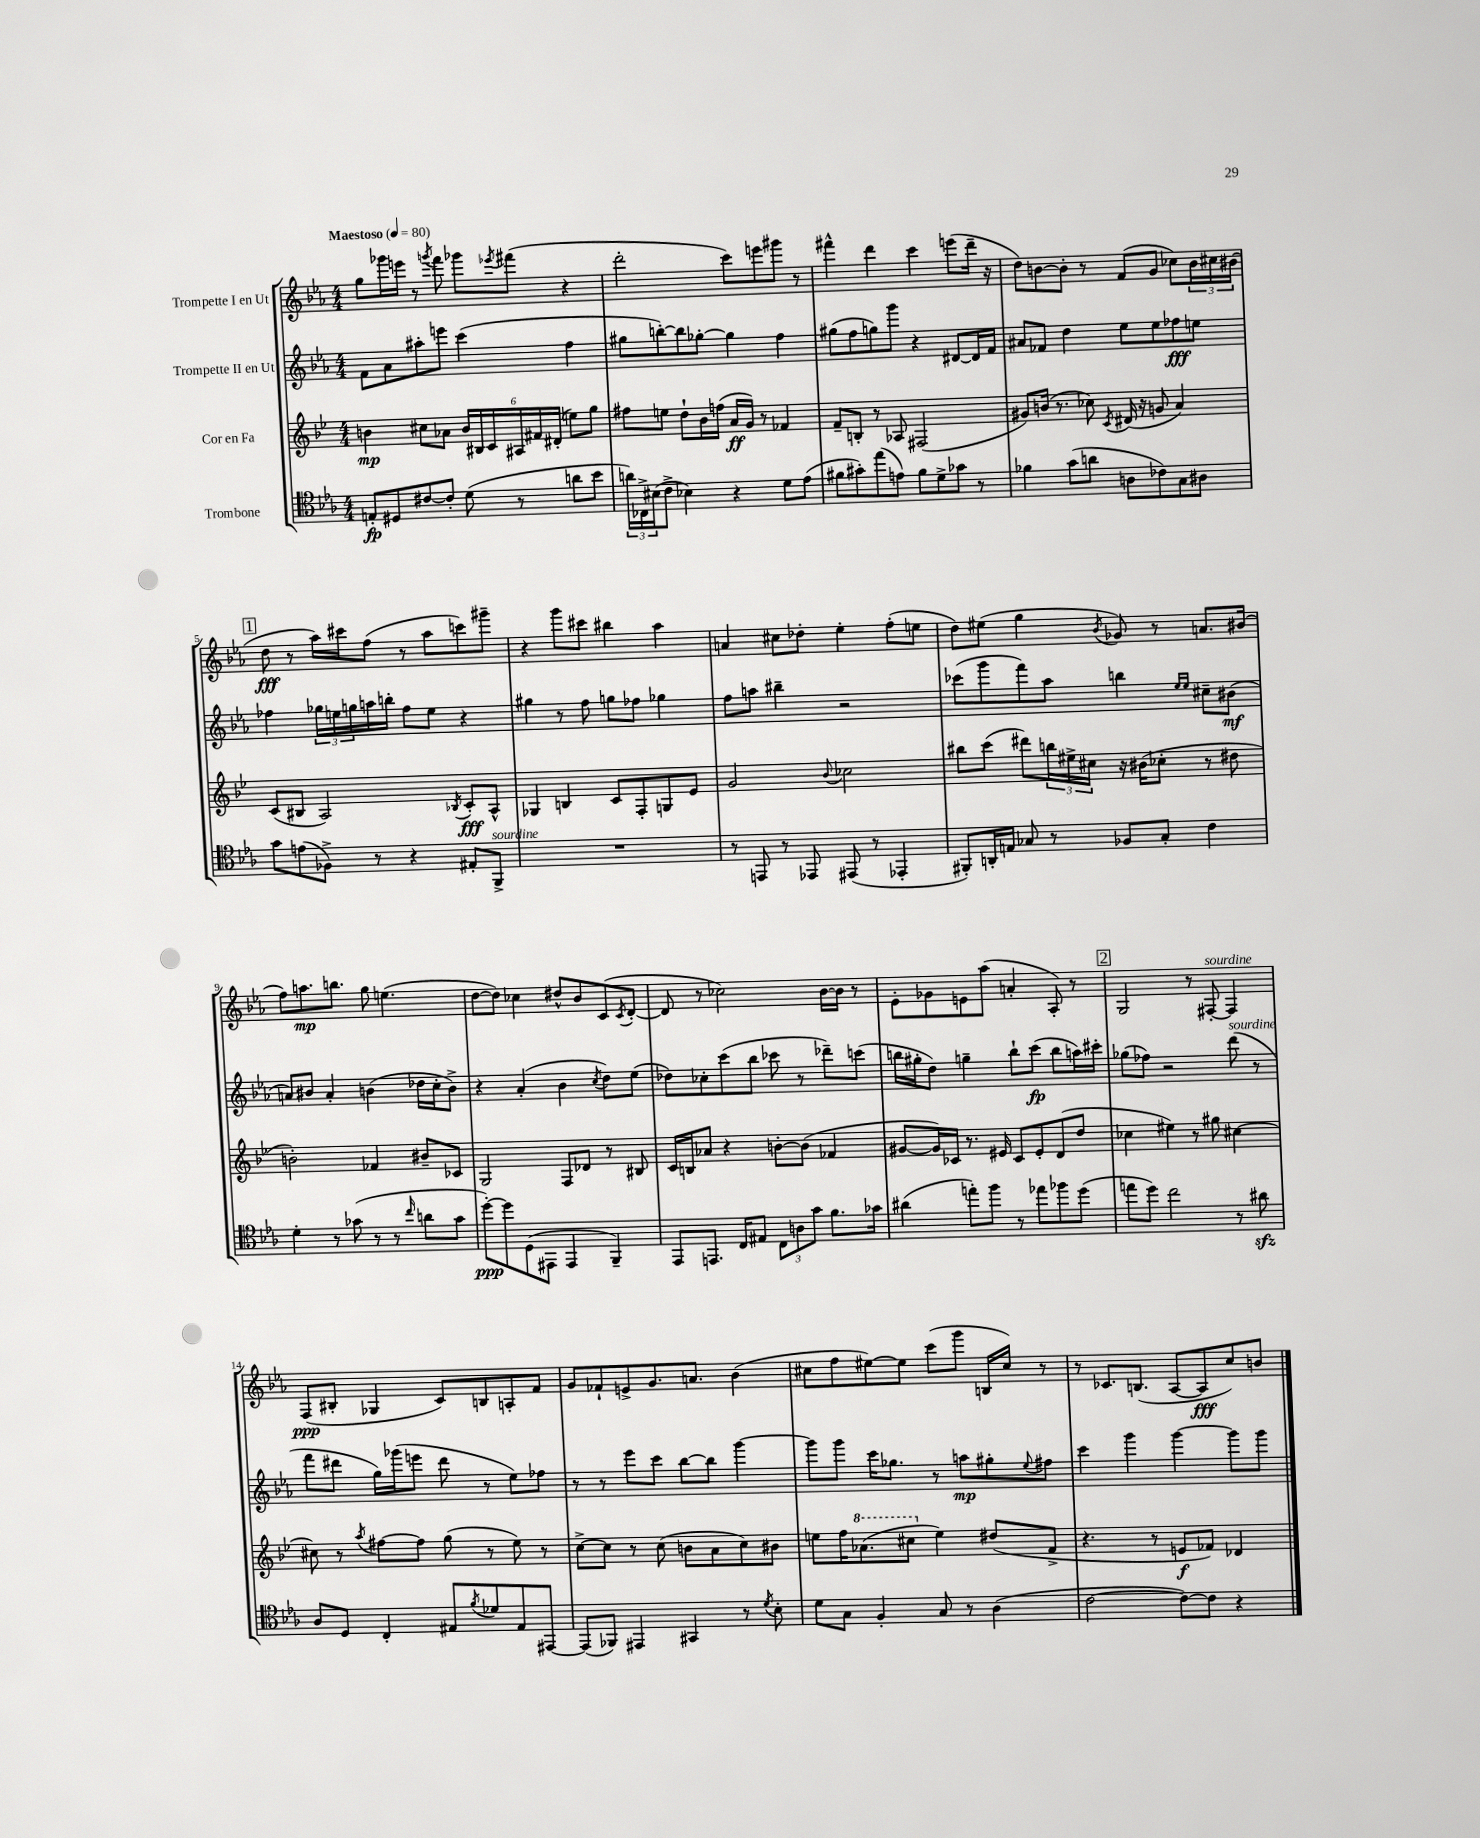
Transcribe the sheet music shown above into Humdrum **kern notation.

**kern	**kern	**kern	**kern
*staff4	*staff3	*staff2	*staff1
*clefC4	*clefG2	*clefG2	*clefG2
*k[b-e-a-]	*k[b-e-]	*k[b-e-a-]	*k[b-e-a-]
*M4/4	*M4/4	*M4/4	*M4/4
*MM80	*MM80	*MM80	*MM80
8E'	4b	8f	8gg
8D#	.	8a-	16ggg-
.	.	.	16eee
[8c#	8cc#	8aa#'	8r
.	.	.	8qggg
8c#']	8a-	8eee	8fff
(8d	24b	(4ccc	8ggg-
.	24B#	.	.
.	24c	.	.
.	.	.	8qeee-
8r	24A#	.	(8fff#
.	24f#	.	.
.	(24d#'	.	.
8a	8ee)	4ff	4r
8b-	8gg	.	.
=	=	=	=
24a)	8ff#	8gg#	2ddd'
24C-^	.	.	.
(24B#	.	.	.
8c^	8ee	[8bb')	.
4B-)	8dd`	8bb]	.
.	16b-	[8gg-'	.
.	(16ff	.	.
4r	16a	4gg-]	8ccc)
.	16g)	.	.
.	8r	.	8eee
8d	4f-	4ff	8ggg#
(8e-	.	.	8r
=	=	=	=
8f#	8f~	(8gg#	4fff#^^
8g#')	8B'	8ff	.
(8ee-	8r	8gg)	4ddd
8e)	8A-	8ggg	.
8f#	(2F#	4r	4ccc
8d^	.	.	.
8g-	.	[8d#	(8eee
8r	.	16d#]	16ddd~
.	.	16f	16r
=	=	=	=
4f-	8g#)	8a#	8dd)
.	(16b	8f-	[8b
.	8.r	.	.
(8g	.	4dd	8b']
8a	8cc-)	.	8r
.	8qc	.	.
8A	(16d#	8ee-	(8f
.	16r	.	.
8c-)	8g	8ee-	8g
8G	4a)	8ff-	8cc-)
8A#	.	8ee	24b
.	.	.	24cc#
.	.	.	(24b#
=	=	=	=
8g	(8c	4ff-	8dd
(8e	8B#	.	8r
8F-^)	2A)	24gg-	16aa-)
.	.	24ee	.
.	.	.	16ccc#
.	.	24gg	.
8r	.	16aa	(8ff
.	.	16bb'	.
4r	.	8ff-	8r
.	.	8ee	8aa-
.	8qB-	.	.
8E#'	8c'	4r	8ccc)
8FF^	8A^^	.	8ggg#~
=	=	=	=
1r	4G-	4gg#	4r
.	4B	8r	8ggg
.	.	8ff	8ccc#
.	8c	8gg	4bb#
.	8F'	8ff-	.
.	8G	4gg-	4aa-
.	8e-	.	.
=	=	=	=
8r	2g	8ff	4a
8EE	.	8aa	.
8r	.	4bb#~	8cc#
8EE-	.	.	8dd-'
.	8qqb-	.	.
(8EE#	2cc-	2r	4ee-'
8r	.	.	.
4EE-'	.	.	(8ff'
.	.	.	8ee
=	=	=	=
8FF#')	8bb#	(8ccc-	8dd)
16AA'	(8ccc	8ggg	(8ee#
16E	.	.	.
8G-	8ddd#)	8fff)	4gg
8r	24bb	8aa-	.
.	24ee#^	.	.
.	24cc#	.	.
.	.	.	8qb-
8F-	16r	4bb	8g-)
.	(16b#	.	.
8G-'	8cc-'	.	8r
.	.	16qqee-	.
.	.	16qqee-	.
4c	8r	8cc#~	8.a
.	8dd#	(8b#	.
.	.	.	(16b#
=	=	=	=
4d'	2b')	8a)	8ff)
.	.	8b#	8.aa
8r	.	4a'	.
.	.	.	8.bb
(8g-	.	.	.
8r	4f-	(4b	8gg
8r	.	.	(4.ee
16qqcc	.	.	.
8a	8b#~	16dd-	.
.	.	16cc'	.
8g-	8c-	8b^)	.
=	=	=	=
[8dd')	2G	4r	[8dd
8dd]	.	.	8dd])
(8D	.	(4a-'	4cc-
8EE#	.	.	.
4EE#	8F	4b-	8dd#^^
.	8d-	.	8b-
.	.	8qcc	.
4FF~)	8r	8dd)	(8c
.	.	.	8qc
.	8B#	(8ee-	[8d'
=	=	=	=
8EE-	16c	8dd-)	8d]
.	16B	.	.
8.EE	8a-	8cc-'	8r
.	4r	(8ccc	2cc-)
16C	.	.	.
8E#	.	8bb-	.
12C	[8b'	8ccc-	.
12A	.	.	.
.	(8b]	8r	.
12g	.	.	.
8.f	4f-	8ddd-~)	[16b-
.	.	.	16b-]
.	.	(8ccc	8r
16g-	.	.	.
=	=	=	=
(4a#	[8g#	16bb	8e-'
.	.	16gg#'	.
.	16g#])	8dd)	8g-
.	16c-	.	.
8ee')	8.r	4gg~	8e
8ff	.	.	(8aa-
.	16e#	.	.
8r	8c-	8bb`	4a'
8ee-	8e#'	(8ccc	.
8ff-	(8d	8bb	8A-')
(8dd	8dd	16aa)	8r
.	.	16ccc#'	.
=	=	=	=
8ee	4cc-	(8gg-	2G
8dd)	.	8ff-)	.
2cc	4ee#)	2r	.
.	8r	.	8r
.	8gg#	.	[8F#'
8r	[4cc#	(8ddd	4F#]
8a#	.	8r	.
=	=	=	=
8A-	8cc#]	8fff	(8F
8D	8r	8ddd#	8B#'
.	8qaa	.	.
4C'	[8ff#	16gg)	4G-
.	.	(16ggg-	.
.	8ff#]	8eee	.
8E#	(8gg	8ddd#	8c)
8qf	.	.	.
8d-	8r	8r	8B
8E#	8ee-)	8ee-)	8A'
[8EE#	8r	8ff-	8f
=	=	=	=
(8EE#]	[8cc^	8r	8g
8FF-)	8cc]	8r	8f-`
4EE#	8r	8eee-	8e^
.	(8cc	8ccc	8.g
4GG#	8b	[8bb-	.
.	.	.	8.a
.	8a	8bb-]	.
8r	8cc)	[4ggg	(4b-
8qd	.	.	.
8B-'	8b#	.	.
=	=	=	=
8d	8ee	8ggg]	8cc#
8G	16ff	8ggg	8ff
.	(8.aa-	.	.
4F'	.	16ccc	[8ee#)
.	.	8.gg-	.
.	8ccc#	.	8ee#]
8G	4ee)	8r	(8ccc
8r	.	8aa	8ggg
(4A-	(8dd#	8gg#'	16B
.	.	.	16cc#)
.	.	8qqee-	.
.	8f^	8ff#	8r
=	=	=	=
[2c	4.r	4ccc	8r
.	.	.	8.c-
.	.	4ggg	.
.	.	.	(8.B
.	8r	.	.
8c_)	8e	[4ggg	[8A-
8c]	8f-)	.	8A-]
4r	4d-	8ggg]	8cc)
.	.	8ggg	8b
==	==	==	==
*-	*-	*-	*-
